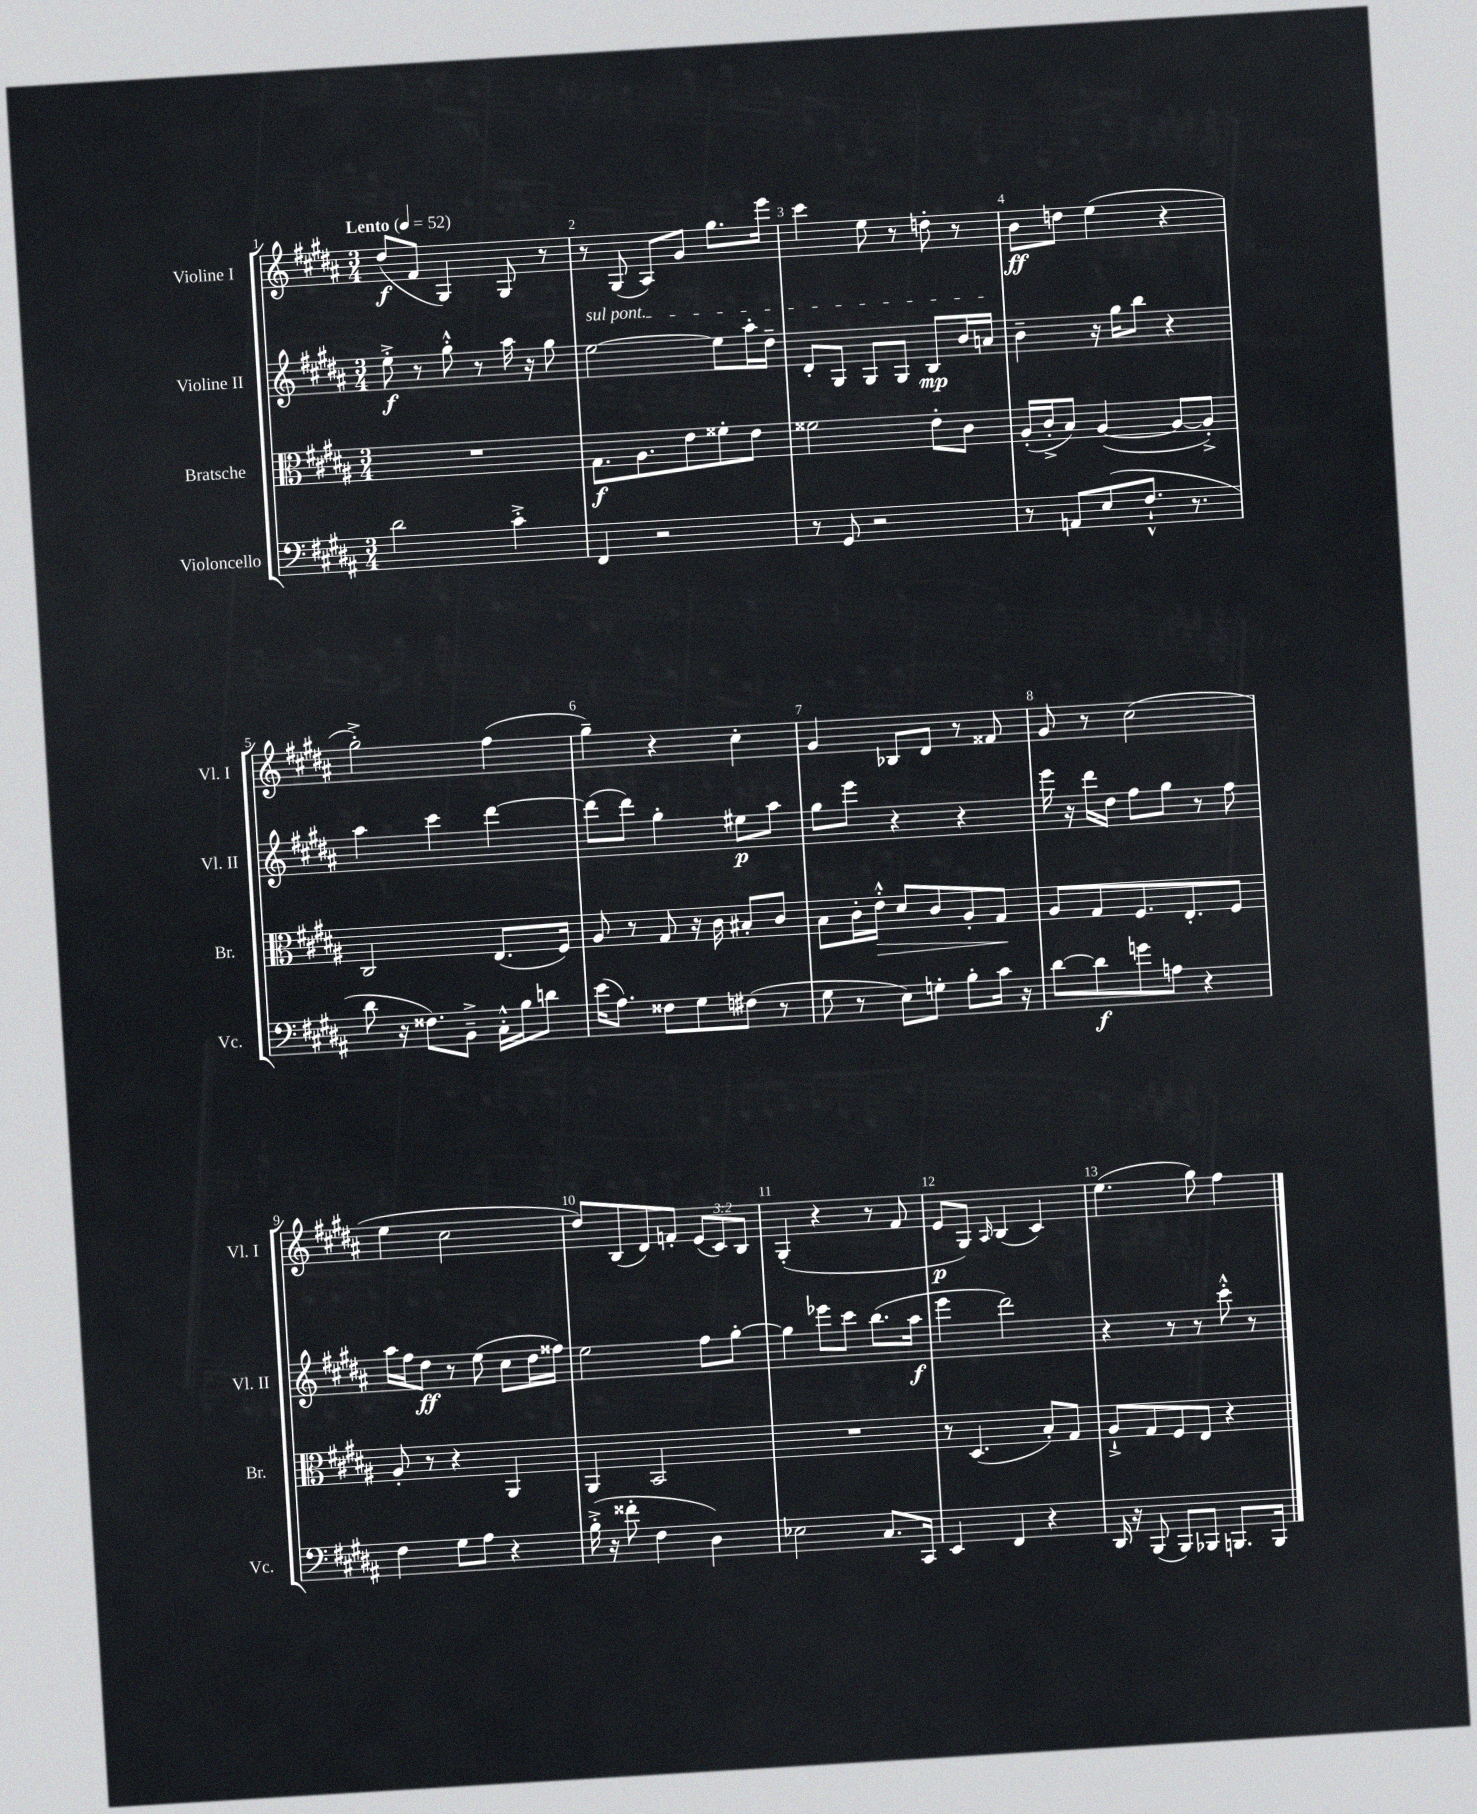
<<
\new StaffGroup <<
\new Staff = "s0" \with { instrumentName = "Violine I" shortInstrumentName = "Vl. I" } {
    \clef treble \key b \major \numericTimeSignature \time 3/4 \override Staff.TupletNumber.text = #tuplet-number::calc-fraction-text \tempo "Lento" 4 = 52
    dis''8\f( fis'8 gis4) gis8 r8 |
    r8 gis8( ais8) gis'8 gis''8. e'''16 |
    cis'''4 e''8 r8 d''8-. r8 |
    b'8\ff d''8 e''4( r4 |
    gis''2-.->) fis''4( |
    gis''4--) r4 cis''4-. |
    gis'4 bes8 dis'8 r8 fisis'8 |
    gis'8 r8 cis''2( |
    e''4 cis''2 |
    dis''8) b8( dis'8) f'8-. \tuplet 3/2 { e'8( cis'8) b8 } |
    gis4-.( r4 r8 fis'8 |
    e'8\p gis8) \grace { ais16 } b4( cis'4) |
    e''4.( gis''8) fis''4 \bar "|." |
}
\new Staff = "s1" \with { instrumentName = "Violine II" shortInstrumentName = "Vl. II" } {
    \clef treble \key b \major \numericTimeSignature \time 3/4
    e''8-.->\f r8 gis''8-.-^ r8 ais''16 r16 gis''8 |
    \once \override TextSpanner.bound-details.left.text = \markup { \italic "sul pont." } e''2~\startTextSpan e''8 ais''16-. dis''16-- |
    dis'8-. gis8 gis8 gis8 b8\mp b'16 a'16\stopTextSpan |
    b'4-- r16 gis''16 b''8 r4 |
    ais''4 cis'''4 dis'''4~ |
    dis'''8( dis'''8) gis''4-. eis''8\p ais''8 |
    gis''8 e'''8 r4 r4 |
    e'''16 r16 dis'''16 dis''16 fis''8 gis''8 r8 fis''8 |
    ais''16 fis''16 dis''8\ff r8 e''8( cis''8 dis''16 fisis''16) |
    e''2 fis''8 gis''8~-. |
    gis''4 ees'''8 cis'''8 b''8.( ais''16\f |
    e'''4 dis'''2) |
    r4 r8 r8 cis'''8-.-^ r8 \bar "|." |
}
\new Staff = "s2" \with { instrumentName = "Bratsche" shortInstrumentName = "Br." } {
    \clef alto \key b \major \numericTimeSignature \time 3/4
    R2. |
    gis8.\f ais8. e'8 fisis'8-. e'8 |
    fisis'2 e'8-. cis'8 |
    ais16-.( cis'16-.-> b8) ais4~( ais8~ ais8-.->) |
    cis2 e8.( fis16) |
    ais8 r8 gis8 r16 cis'16 bis8-. cis'8 |
    b8 cis'16-. e'16-.-^\> dis'8 cis'8 ais8-. gis8\! |
    ais8 gis8 fis8. e8.-. fis8 |
    ais8-. r8 r4 ais,4 |
    ais,4 b,2 |
    R2. |
    r8 dis4.( b8-.) gis8 |
    ais8-!-> gis8 fis8 e8 r4 \bar "|." |
}
\new Staff = "s3" \with { instrumentName = "Violoncello" shortInstrumentName = "Vc." } {
    \clef bass \key b \major \numericTimeSignature \time 3/4
    dis'2 cis'4-.-> |
    fis,4 r2 |
    r8 gis,8 r2 |
    r8 a,8 e8( fis8.-!-^ r8. |
    dis'8 r16 fisis8.) b,8---> cis16-.-^ b16 d'8 |
    e'16( ais8.) fisis8 gis8 fis8( r8 |
    gis8 r8 e8) g8-. b8-. cis'16 r16 |
    dis'8~ dis'8\f g'8 a8 r4 |
    fis4 gis8 ais8 r4 |
    b16-.->( r16 fisis'8-. fis4 dis4) |
    ees2 cis8. cis,16 |
    e,4 fis,4 r4 |
    dis,16 r16 b,,8( b,,8) bes,,8 b,,8. b,,16 \bar "|." |
}
>>
>>
\layout { \context { \Score \override BarNumber.break-visibility = ##(#f #t #t) barNumberVisibility = #all-bar-numbers-visible } }
